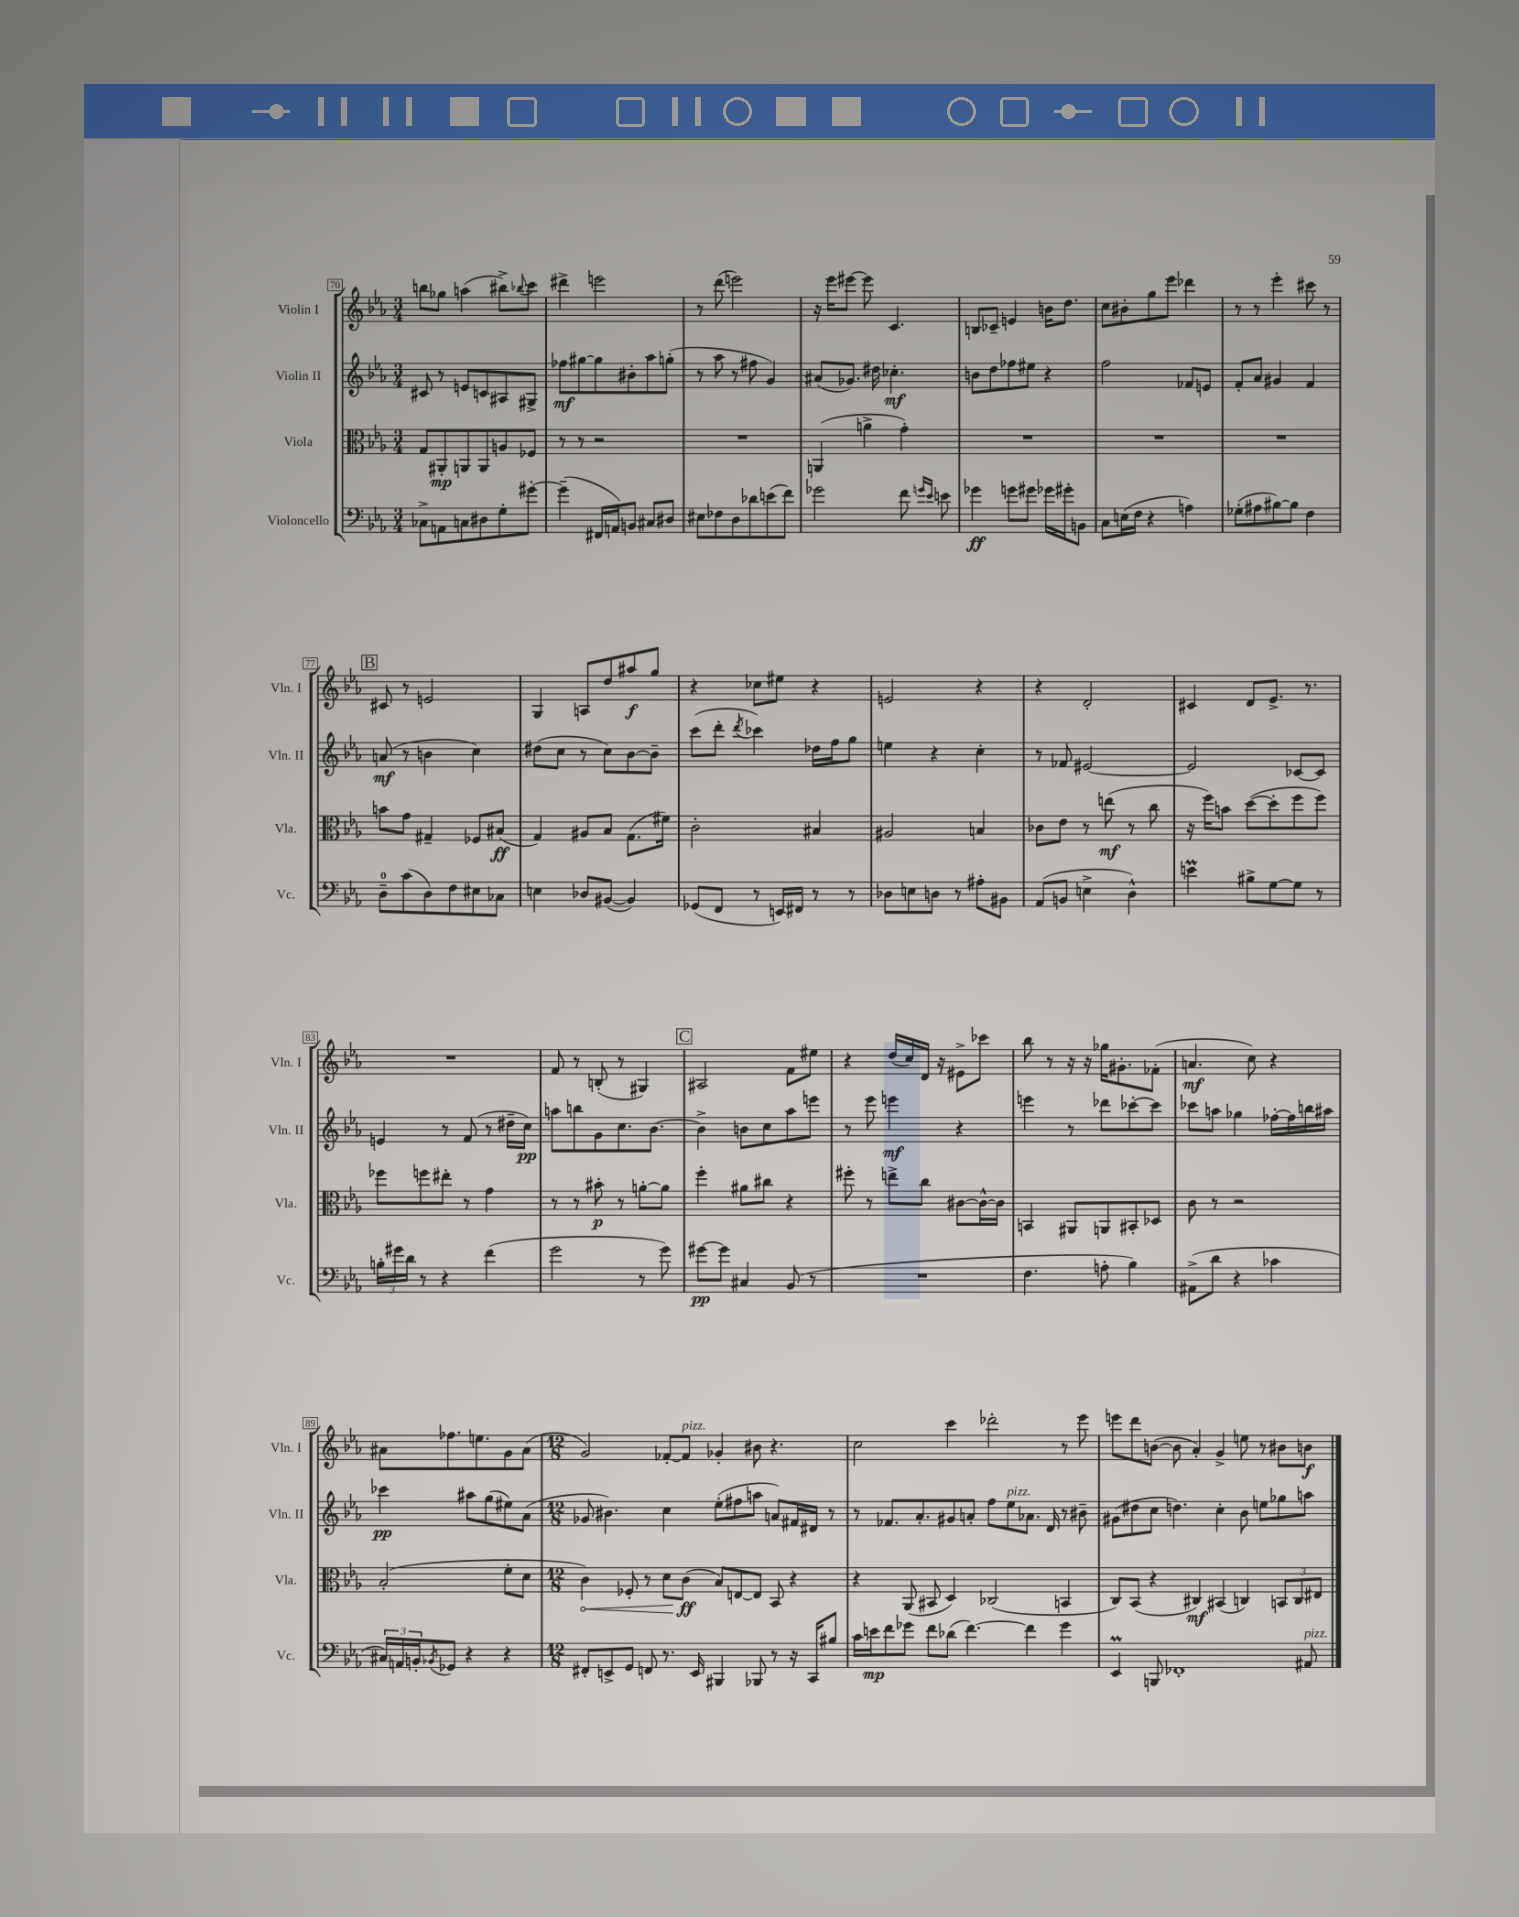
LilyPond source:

<<
\new StaffGroup <<
\new Staff = "s0" \with { instrumentName = "Violin I" shortInstrumentName = "Vln. I" } {
    \clef treble \key ees \major \numericTimeSignature \time 3/4
    b''8 ges''8 a''4( bis''8->) \appoggiatura { bes''8 } c'''8 |
    dis'''4-> e'''2 |
    r8 d'''8( e'''2) |
    r16 ees'''16 eis'''8~ eis'''8 c'4. |
    b8 ces'8-- e'4 b'16 d''8. |
    c''8 bis'8-. g''8 ees'''8 des'''4 |
    r8 r8 ees'''4-. cis'''8 r8 |
    \mark \markup { \box "B" } cis'8 r8 e'2 |
    g4 a8 d''8 ais''8\f g''8 |
    r4 ces''8 eis''8 r4 |
    e'2 r4 |
    r4 d'2-. |
    cis'4 d'8 ees'8.-> r8. |
    R2. |
    f'8 r8 b8-.( r8 gis4) |
    \mark \markup { \box "C" } ais2 f'8 eis''8 |
    r4 d''16( c''16) d'16 r16 eis'8-> ces'''8 |
    bes''8 r8 r16 r16 ges''16 gis'8.-. fes'8-.( |
    a'4.\mf c''8) r4 |
    ais'8 fes''8. e''8. g'8 ais'8( |
    \numericTimeSignature \time 12/8 g'2) fes'8~-. fes'8^\markup { \italic "pizz." } ges'4-. bis'8 r4. |
    c''2 c'''4 des'''2-. r8 ees'''8 |
    e'''8 d'''8 b'8~( b'8 aes'4-.) g'4-> e''8 r8 bis'8 b'8\f \bar "|." |
}
\new Staff = "s1" \with { instrumentName = "Violin II" shortInstrumentName = "Vln. II" } {
    \clef treble \key ees \major \numericTimeSignature \time 3/4
    cis'8 r8 e'8 c'8 ais8 gis8-> |
    fes''8\mf gis''8~ gis''8 bis'8-. aes''8 g''8-.( |
    r8 aes''8 r8 fis''8 g'4) |
    ais'8( ges'8.) dis''16 ces''4.-.\mf |
    b'8 d''8 fes''8 eis''8 r4 |
    f''2 fes'8 e'8 |
    f'8-. aes'8 gis'4 f'4 |
    \mark \markup { \box "B" } a'8\mf( r8 b'4 c''4) |
    dis''8( c''8 r8 c''8) bes'8~ bes'8-- |
    c'''8( d'''8-. \acciaccatura { d'''8 } ces'''4) des''16 f''16 g''8 |
    e''4 r4 c''4-. |
    r8 fes'8 eis'2~ |
    eis'2 ces'8~ ces'8 |
    e'4 r8 f'8( r8 dis''16-- c''16\pp) |
    a''8 b''8 g'8 c''8. bes'8.~ |
    \mark \markup { \box "C" } bes'4-> b'8 c''8 aes''8 e'''8 |
    r8 ees'''8 e'''4\mf r4 |
    e'''4 r8 des'''8 ces'''8~-. ces'''8 |
    ces'''8 a''8 ges''4 fes''16~-. fes''16 b''16 ais''16 |
    ces'''4\pp ais''8 g''8( eis''8) aes'8( |
    \numericTimeSignature \time 12/8 ges'8 bis'4.) c''4 ees''8-.( fis''8 a''8 a'8) fis'16 dis'16 r8 |
    r8 fes'8. aes'8.-. gis'8 a'8-. f''8 ees''8^\markup { \italic "pizz." } aes'8. d'16 r8 bis'8-- |
    gis'8( dis''8 c''8 d''4.) c''4-. bes'8 e''8 ges''8 a''8 \bar "|." |
}
\new Staff = "s2" \with { instrumentName = "Viola" shortInstrumentName = "Vla." } {
    \clef alto \key ees \major \numericTimeSignature \time 3/4
    g8 ais,8-.\mp a,8 a,8 a8 fes8 |
    r8 r8 r2 |
    R2. |
    a,4( a'4-> g'4-.) |
    R2. |
    R2. |
    R2. |
    \mark \markup { \box "B" } b'8 g'8 gis4-- fes8 bis8\ff( |
    g4) ais8 bes8 g8.( fis'16) |
    c'2-. bis4 |
    ais2 b4 |
    ces'8 ees'8 r8 e''8\mf( r8 c''8 |
    r16 f''16) b'8 d''8~( d''8-. f''8 f''8) |
    fes''8 f''8 eis''8-. r8 g'4 |
    r8 r8 bis'8-.\p r8 a'8~-. a'8 |
    \mark \markup { \box "C" } f''4-. ais'8 cis''8 r4 |
    fis''8-. r8 e''8-> c''8 cis'8~ cis'16~-^ cis'16 |
    b,4 ais,8 a,8 bis,8-. des8 |
    c'8 r8 r2 |
    bes2-.( f'8-. d'8 |
    \numericTimeSignature \time 12/8 \once \override Hairpin.circled-tip = ##t c'4\<) fes8-. r8 d'8 c'8\ff\!( bes8) e8~ e8 bes,8 r4 |
    r4 aes,8( bis,8 d4) ces2( b,4 |
    c8) bes,8( r4 cis4\mf) bis,4( c4) \tuplet 3/2 { b,8 c8 eis8 } \bar "|." |
}
\new Staff = "s3" \with { instrumentName = "Violoncello" shortInstrumentName = "Vc." } {
    \clef bass \key ees \major \numericTimeSignature \time 3/4
    ces8-> a,8 c8 dis8 g8-. gis'8~-. |
    gis'4--( fis,16 a,16) b,8 cis8 dis8 |
    eis8 fes8 d8 des'8 e'8( f'8) |
    ges'2 f'8 \grace { g'16 ees'16 } e'8 |
    ges'4\ff g'8 gis'8 ges'16 gis'16-. b,8 |
    c8 e16( f16 r4 a4) |
    ges8-.( ais8 bis8~) bis8 f4 |
    \mark \markup { \box "B" } d8-0-- c'8( d8) f8 eis8 ces8 |
    e4 des8 bis,8~( bis,4) |
    ges,8( f,8 r8 e,16) fis,16 r8 r8 |
    des8 e8 d8 r8 ais8-. bis,8 |
    aes,8( b,8 e4-> d4-^) |
    e'4\prall bis8-> g8~ g8 r8 |
    \tuplet 3/2 { b16-. gis'16 d'16 } r8 r4 f'4( |
    g'2 r8 g'8) |
    \mark \markup { \box "C" } gis'8~\pp gis'8 cis4 bes,8( r8 |
    R2. |
    f4. a8-. bes4) |
    ais,8->( d'8 r4 ces'4 |
    \tuplet 3/2 { cis16) a,16 b,16-. } \acciaccatura { bes,8 } ges,8 r4 r4 |
    \numericTimeSignature \time 12/8 fis,8-. e,8-> g,8 f,8 r8. e,16 bis,,4 bes,,8 r8 r16 c,16 bis8 |
    c'16 e'16\mp f'8 ges'8 f'8 des'8( f'4.~) f'4 ges'4 |
    ees,4\prall b,,8 fes,1-. ais,8^\markup { \italic "pizz." } \bar "|." |
}
>>
>>
\layout { \context { \Score currentBarNumber = #70 \override BarNumber.stencil = #(make-stencil-boxer 0.1 0.3 ly:text-interface::print) } }
